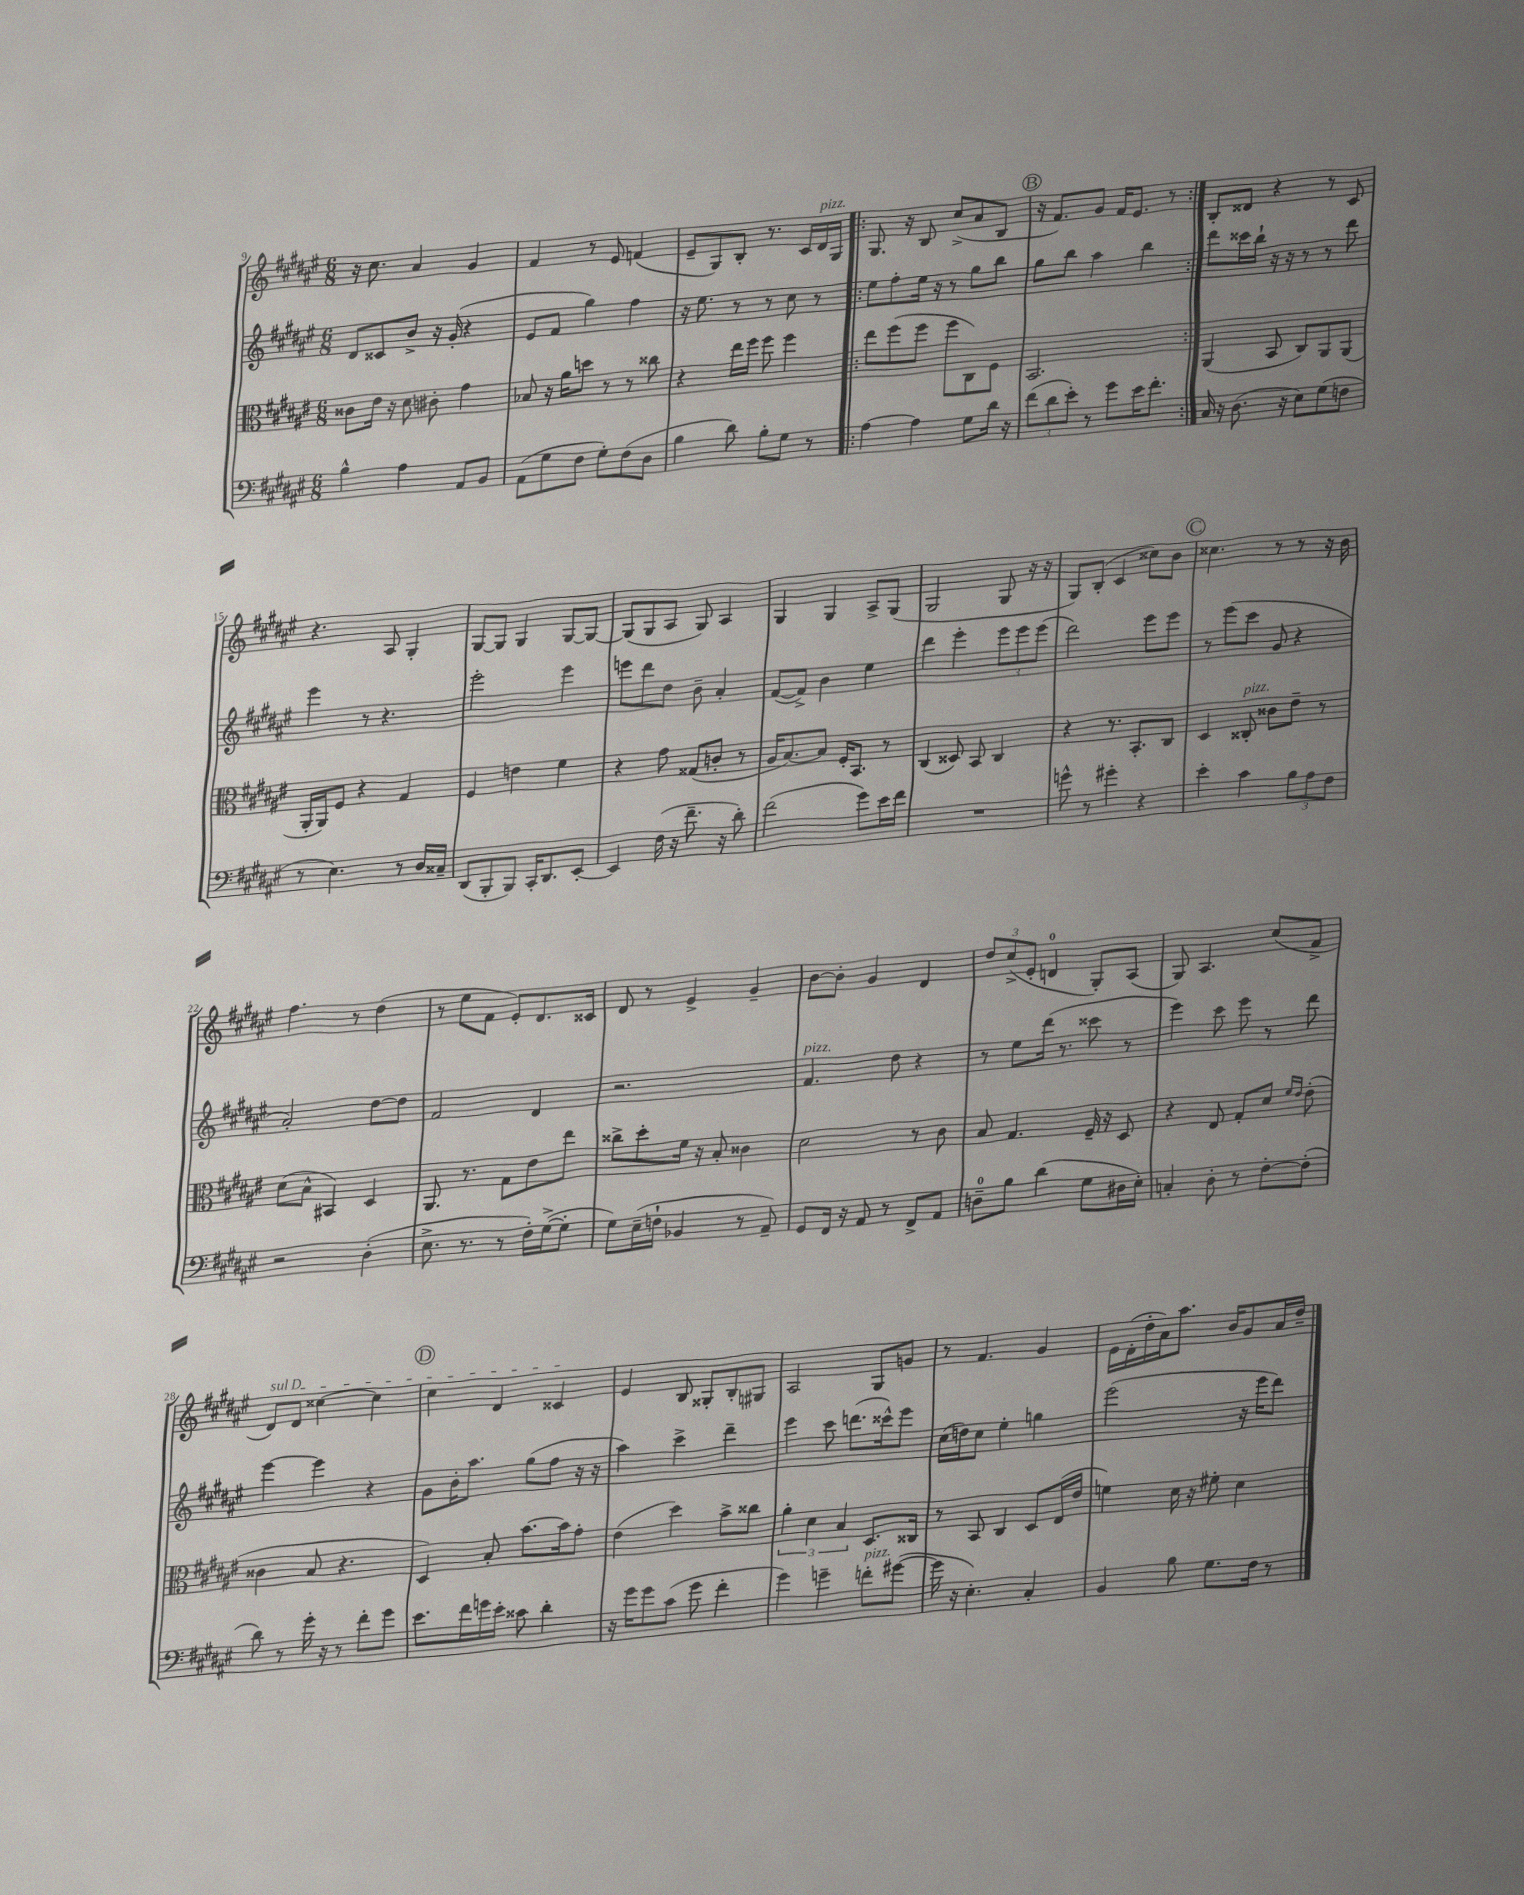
<<
\new StaffGroup <<
\new Staff = "s0" {
    \clef treble \key fis \major \numericTimeSignature \time 6/8
    \autoBeamOff r16 cis''8. ais'4 gis'4 |
    fis'4 r8 eis'8 f'4( |
    eis'8[-- gis8) b8]-. r8. cis'16[ dis'16^\markup { \italic "pizz." } gis16] |
    \repeat volta 2 { gis8. r16 b8 cis''8[->( ais'8 b8] |
    \mark \markup { \circle "B" } r16 fis'8.[) gis'8] fis'16[ eis'8.] r8 | }
    b8[-. disis'8] r4 r8 cis'8 |
    r4. ais8 gis4-. |
    gis8[~ gis8] gis4 gis8[~ gis8]~ |
    gis8[( gis8 ais8] gis8) ais4 |
    gis4 gis4 ais8[-> gis8]( |
    gis2 gis8 r16 r16 |
    gis8[) b8]-.( cis'4 cisis''8[) b'8] |
    \mark \markup { \circle "C" } cisis''4. r8 r8 r16 b'16 |
    fis''4. r8 dis''4( |
    r8 eis''8[ fis'8] eis'8[-.) dis'8. cisis'16] |
    dis'8 r8 eis'4-> gis'4-- |
    b'8[~ b'8]-. gis'4 dis'4 |
    \tuplet 3/2 { dis''8[ cis''8->( eis'8]-. } d'4-0 gis8[-.) ais8]( |
    gis8) ais4. cis''8[( fis'8]-> |
    \once \override TextSpanner.bound-details.left.text = \markup { \italic "sul D" } dis'8[\startTextSpan) dis'8] cisis''4~ cisis''4 |
    \mark \markup { \circle "D" } cis''4 dis'4 cisis'4\stopTextSpan |
    eis'4 b8 gisis8[-. b8-. gis8] |
    ais2 gis8[ g'8] |
    r8 fis'4. gis'4 |
    eis'16[ dis'16-.( dis''16-. ais'16) ais''8.] b'16[ gis'8 ais'16 dis''16]-- \bar "|." |
}
\new Staff = "s1" {
    \clef treble \key fis \major \numericTimeSignature \time 6/8
    \autoBeamOff dis'8[ cisis'8 b'8]-> r16 gis'16-.( r4 |
    eis'8[ fis'8] gis''4) fis''4 |
    r16 eis''8. r8 r8 cis''8 r8 |
    \repeat volta 2 { eis''8[ fis''8-. eis''16] r16 r8 gis''8[ b''8] |
    \mark \markup { \circle "B" } gis''8[ b''8] ais''4 b''4 | }
    dis'''8[ cisis'''16 b''16]-! r16 r16 r8 r8 dis'''8 |
    eis'''4 r8 r4. |
    eis'''2-. eis'''4 |
    e'''8[ dis'''8 dis''8] b'8-- ais'4-. |
    fis'8[~( fis'8]->) b'4 eis''4 |
    dis'''4 eis'''4-. \tuplet 3/2 { eis'''8[ eis'''8 eis'''8]( } |
    dis'''2) eis'''8[ eis'''8] |
    \mark \markup { \circle "C" } r8 eis'''8[( cis'''8] gis'8 r4 |
    ais'2-.) dis''8[~ dis''8] |
    fis'2 dis'4 |
    r2. |
    fis'4.^\markup { \italic "pizz." } dis''8 r4 |
    r8 eis''8[ dis'''16]( r8. cisis'''8 r8 |
    eis'''4) cis'''8 eis'''8 r8 dis'''8 |
    eis'''4~ eis'''4 r4 |
    \mark \markup { \circle "D" } gis'8[ b'16-. ais''8.] gis''8[( fis''8] r16 r16 |
    ais''4) cis'''4-> dis'''4-- |
    eis'''4 cis'''8 d'''8.[( cisis'''16-^) eis'''8] |
    cis''16[( d''16) cis''8] eis''4-. g''4 |
    eis'''2( r16 eis'''16[ dis'''8]) \bar "|." |
}
\new Staff = "s2" {
    \clef alto \key fis \major \numericTimeSignature \time 6/8
    \autoBeamOff cisis'8[ eis'16] r16 dis'8 cis'8-. gis'4 |
    bes8 r16 ais'16[ d''8] r8 r8 cisis''8 |
    r4 eis''16[ fis''16] fis''8 fis''4 |
    \repeat volta 2 { eis''8[ fis''8( fis''8] fis''8[ cis8) fis8] |
    \mark \markup { \circle "B" } b,2. | }
    ais,4( b,8 cis8[) ais,8 ais,8]( |
    ais,16[-. ais,16) fis8] r4 gis4 |
    fis4 e'4 fis'4 |
    r4 gis'8 gisis8[( c'8]-. r8 |
    ais16[ b8.~) b8] fis16[-. b,8.] r8 |
    cis4( disis8) b,8 cis4 |
    r4 r8. b,8.[-. cis8] |
    \mark \markup { \circle "C" } dis4 cisis8-.^\markup { \italic "pizz." } cisis'8[ eis'8]-- r8 |
    dis'8[( b8]-^ bis,4) dis4 |
    ais,8. r8. gis8[ eis'8 eis''8] |
    cisis''8[-> dis''8-. fis'16] r16 b8-. cisis'4 |
    dis'2 r8 cis'8 |
    b8 gis4. fis16-- r16 dis8 |
    r4 eis8 gis8[-. dis'8] \grace { fis'16[ eis'16] } eis'8-.( |
    cisis'4 b8 r4. |
    \mark \markup { \circle "D" } dis4) b8-. b'8.[~ b'16 gis'8]-. |
    eis'4( dis''4) b'8[-> cisis''8] |
    \tuplet 3/2 { ais'4-. dis'4 b4 } dis8.[ cisis16] |
    r8 b,8 cis4 dis8[ eis16( eis'16] |
    f'4) dis'16 r16 fis'8-. dis'4 \bar "|." |
}
\new Staff = "s3" {
    \clef bass \key fis \major \numericTimeSignature \time 6/8
    \autoBeamOff b4-^ ais4 ais,8[ b,8] |
    ais,8[( gis8 fis8] gis8[-.) fis8( dis8] |
    b4 dis'8) b8[-. gis8] r8 |
    \repeat volta 2 { ais4~ ais4 gis8[ dis'16] r16 |
    \mark \markup { \circle "B" } \tuplet 3/2 { fis'8[( dis'8 eis'8]-.) } r8 gis'8[ eis'16 fis'8.]-. | }
    cis16 r16 dis8.( r16 eis8[) gis8( f8] |
    r8 eis4.) r8 dis16[ cisis16]-- |
    dis,8[( b,,8-. b,,8]) cis,16[-. dis,8. eis,8]~-. |
    eis,4 fis16( r16 fis'8.-- r16 dis'8-.) |
    fis'2( gis'8[) eis'16 fis'16] |
    R2. |
    g'8-^ r8 gis'4-. r4 |
    \mark \markup { \circle "C" } eis'4-. cis'4 \tuplet 3/2 { b8[ ais8 fis8] } |
    r2 dis4-.( |
    eis8.-> r8. r8 fis16[-.) gis16~->( gis8]-. |
    gis8[) eis16--( f16]-! bes,4 r8 ais,8--) |
    gis,8[ fis,16] r16 ais,8 r8 fis,8[-> ais,8] |
    d8[-0-- b8] dis'4( gis8[ dis16 eis16]-.) |
    c4-. dis8-. r8 fis8[~-. fis8]-.( |
    dis'8) r8 gis'16-. r16 r8 fis'8[-. gis'8] |
    \mark \markup { \circle "D" } eis'8.[ fis'16 g'16 eis'16]-. cisis'8 dis'4-. |
    r16 gis'16[ gis'8 cis'8]( gis'8 fis'4-. |
    gis'4) g'4-- f'8[-.^\markup { \italic "pizz." } gis'8]~( |
    gis'16 r16 eis4.-.) cis4-. |
    b,4 b8 gis8.[ fis16] r8 \bar "|." |
}
>>
>>
\layout { \context { \Score currentBarNumber = #9 } }
